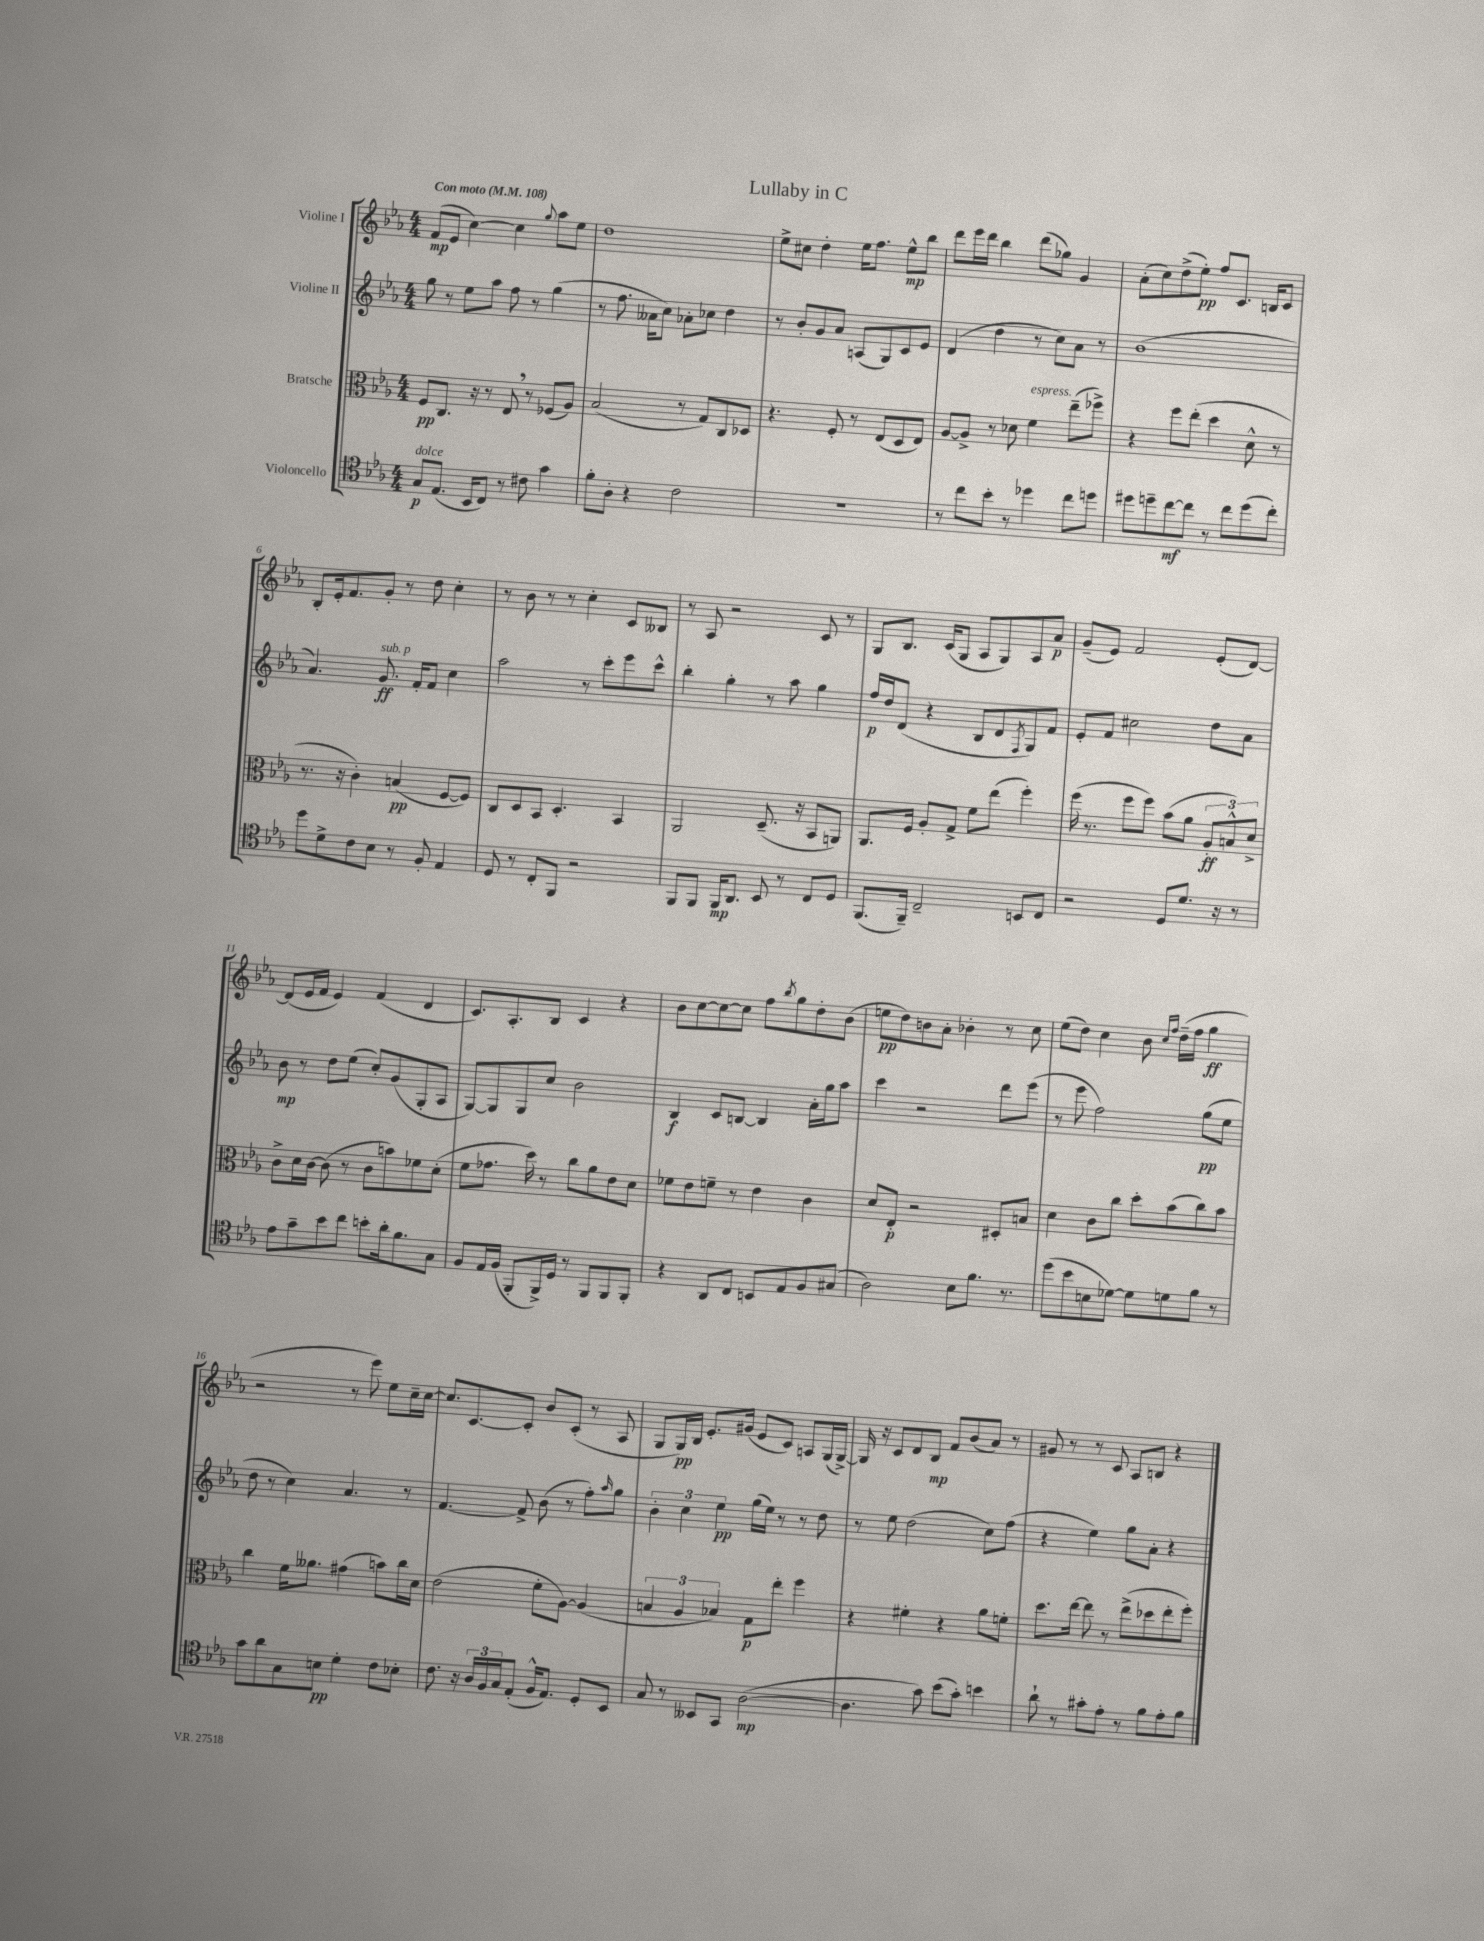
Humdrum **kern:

**kern	**dynam	**kern	**dynam	**kern	**dynam	**kern	**dynam
*part4	*part4	*part3	*part3	*part2	*part2	*part1	*part1
*staff4	*staff4	*staff3	*staff3	*staff2	*staff2	*staff1	*staff1
*I"Violoncello	*	*I"Bratsche	*	*I"Violine II	*	*I"Violine I	*
*clefC4	*	*clefC3	*	*clefG2	*	*clefG2	*
*k[b-e-a-]	*	*k[b-e-a-]	*	*k[b-e-a-]	*	*k[b-e-a-]	*
*M4/4	*	*M4/4	*	*M4/4	*	*M4/4	*
*MM108	*	*MM108	*	*MM108	*	*MM108	*
=1	=1	=1	=1	=1	=1	=1	=1
!	!	!	!	!	!	!LO:TX:a:B:t=Con moto	!
!LO:TX:a:i:t=dolce	!	!	!	!	!	!	!
8G/L	p	8F/L	pp	8gg\	.	(8f/L	mp
(8.E-/J	.	8.C/J	.	8r	.	8e-/J	.
.	.	.	.	8ee-\L	.	[4cc\)	.
16BB-/KL	.	16r	.	.	.	.	.
8C/J)	.	8r	.	8aa-\J	.	.	.
8r	.	8E-,/	.	8ff\	.	4cc\]	.
8c#X\	.	8r	.	8r	.	.	.
.	.	.	.	.	.	8qqgg/	.
4g\	.	(8F-X/L	.	(4gg\	.	8aa-\L	.
.	.	8A-/J)	.	.	.	8ee-\J	.
=2	=2	=2	=2	=2	=2	=2	=2
8f'\L	.	(2B-/	.	8r	.	1dd	.
8A-'\J	.	.	.	8.ff\	.	.	.
4r	.	.	.	.	.	.	.
.	.	.	.	16a--X\KL	.	.	.
.	.	.	.	8cc\J)	.	.	.
2c\	.	8r	.	8a-X'\L	.	.	.
.	.	8G/L)	.	8cc-X\J	.	.	.
.	.	8C/	.	4dd\	.	.	.
.	.	8D-X/J	.	.	.	.	.
=3	=3	=3	=3	=3	=3	=3	=3
1r	.	4.r	.	8r	.	8ee-^\L	.
.	.	.	.	8b-'/L	.	8cc#X\J	.
.	.	.	.	8g/	.	4dd'\	.
.	.	8F'/	.	8a-/J	.	.	.
.	.	8r	.	(8An/L	.	16ee-\KL	.
.	.	.	.	.	.	8.ff\J	.
.	.	(8E-/L	.	8G/)	.	.	.
.	.	8D/	.	8c/	.	8ee-^^\L	mp
.	.	8E-/J)	.	8e-/J	.	8bb-\J	.
=4	=4	=4	=4	=4	=4	=4	=4
8r	.	[8A-/L	.	(4d/	.	8ddd\L	.
8cc\L	.	8A-^/J]	.	.	.	16eee-\L	.
.	.	.	.	.	.	16ddd\JJ	.
8b-'\J	.	8r	.	4dd\	.	4bb-\	.
8r	.	8d-X\	.	.	.	.	.
!	!	!LO:TX:a:i:t=espress.	!	!	!	!	!
4dd-X\	.	4f\	.	8r	.	(8ddd\L	.
.	.	.	.	8cc\L)	.	8gg-X\J)	.
8cc\L	.	(8ee-~\L	.	8a-\J	.	4g/	.
8ddn\J	.	8ff-X^\J)	.	8r	.	.	.
=5	=5	=5	=5	=5	=5	=5	=5
8dd#X\L	.	4r	.	(1b-	.	(8a-'\L	.
8ddn~\	.	.	.	.	.	8cc\)	.
[8cc\	mf	8ff\L	.	.	.	(8dd^\	.
8cc\J]	.	(8ee-'\J	.	.	.	8ee-'\J)	pp
8r	.	4dd\	.	.	.	8ff/L	.
8cc\L	.	.	.	.	.	8.c/J	.
(8dd\	.	8d^^\	.	.	.	.	.
.	.	.	.	.	.	16Bn/KL	.
8cc'\J)	.	8r	.	.	.	8c/J	.
!!LO:LB:g=z
=6	=6	=6	=6	=6	=6	=6	=6
8dd\L	.	8.r	.	4.a-/)	.	8B-'/L	.
8d^\	.	.	.	.	.	16e-'/k	.
.	.	16r	.	.	.	8.f/	.
8c\	.	4c'\)	.	.	.	.	.
!	!	!	!	!LO:TX:a:i:t=sub. p	!	!	!
8B-\J	.	.	.	8.g/	ff	8g'/J	.
8r	.	(4Bn/	pp	.	.	8r	.
.	.	.	.	16f'/KL	.	.	.
8F'/	.	.	.	8f/J	.	8dd\	.
4E-/	.	[8F/L	.	4cc\	.	4cc'\	.
.	.	8F/J])	.	.	.	.	.
=7	=7	=7	=7	=7	=7	=7	=7
8D/	.	8C/L	.	2aa-\	.	8r	.
8r	.	8D/	.	.	.	8b-\	.
8C'/L	.	8BB-/J	.	.	.	8r	.
8FF/J	.	4.D'/	.	.	.	8r	.
2r	.	.	.	8r	.	4cc'\	.
.	.	.	.	8ccc'\L	.	.	.
.	.	4BB-/	.	8eee-\	.	8c/L	.
.	.	.	.	8ccc^^\J	.	8B--X/J	.
=8	=8	=8	=8	=8	=8	=8	=8
8FF/L	.	2AA-/	.	4bb-'\	.	8r	.
8FF/J	.	.	.	.	.	8A-/	.
16FF/KL	mp	.	.	4gg'\	.	2r	.
8.AA-/J	.	.	.	.	.	.	.
8BB-/	.	(8.D~/	.	8r	.	.	.
8r	.	.	.	8aa-\	.	.	.
.	.	16r	.	.	.	.	.
8C/L	.	8BB-/L	.	4gg\	.	8c/	.
8D/J	.	8AAn/J)	.	.	.	8r	.
=9	=9	=9	=9	=9	=9	=9	=9
(8.FF/L	.	8.AA-/L	.	16ff/LL	p	8G/L	.
.	.	.	.	16dd/J	.	.	.
.	.	.	.	(8d/J	.	8.B-/J	.
16FF~/Jk)	.	16F/Jk	.	.	.	.	.
2C~/	.	8A-'/L	.	4r	.	.	.
.	.	.	.	.	.	(16c/KL	.
.	.	8G^/J	.	.	.	8G/J	.
.	.	8f\L	.	8B-/L	.	8A-/L	.
.	.	(8ee-\J	.	8d/	.	8G/)	.
.	.	.	.	8qF/	.	.	.
8BBn/L	.	4ff'\)	.	8G/)	.	8A-/	.
8C/J	.	.	.	8f/J	.	8a-/J	p
=10	=10	=10	=10	=10	=10	=10	=10
2r	.	(16ff\	.	8e-'/L	.	(8g~/L	.
.	.	8.r	.	.	.	.	.
.	.	.	.	8f/J	.	8e-/J)	.
.	.	8ff\L	.	2cc#X\	.	2f/	.
.	.	8ff\J)	.	.	.	.	.
8D/L	.	(8b-\L	.	.	.	.	.
8.d/J	.	8a-\J	.	.	.	.	.
.	.	12A-'/L	ff	8dd\L	.	(8e-'/L	.
16r	.	.	.	.	.	.	.
.	.	12Bn^^/)	.	.	.	.	.
8r	.	.	.	8a-\J	.	[8d/J)	.
.	.	12d^/J	.	.	.	.	.
!!LO:LB:g=z
=11	=11	=11	=11	=11	=11	=11	=11
8e-\L	.	8c^\L	.	8b-\	mp	(8d/L]	.
8g~\	.	16d\L	.	8r	.	16e-/L	.
.	.	[16c\JJ	.	.	.	16f/JJ	.
8b-\	.	(8c\]	.	8dd\L	.	4e-/)	.
8cc\J	.	8r	.	(8ee-\J	.	.	.
8bn'\L	.	8c\L	.	8cc'/L)	.	(4f/	.
16a-'\k	.	8bn\)	.	(8g/	.	.	.
8.f\	.	.	.	.	.	.	.
.	.	8f-X\	.	8G'/	.	4d/	.
8G\J	.	(8d'\J	.	8A-/J	.	.	.
=12	=12	=12	=12	=12	=12	=12	=12
8F/L	.	8f\L	.	[8G/L)	.	8.c/L)	.
16E-/L	.	8.g-X\J	.	8G/]	.	.	.
(16F/JJ	.	.	.	.	.	8.A-'/	.
8FF'/L	.	.	.	8G/	.	.	.
.	.	16dd\)	.	.	.	.	.
16FF^/L)	.	8r	.	8cc/J	.	8B-/J	.
16D/JJ	.	.	.	.	.	.	.
8r	.	8cc\L	.	2b-\	.	4c/	.
8FF/L	.	8a-\	.	.	.	.	.
8FF/	.	8e-\	.	.	.	4r	.
8FF'/J	.	8d\J	.	.	.	.	.
=13	=13	=13	=13	=13	=13	=13	=13
4r	.	8f-X\L	.	4B-/	f	8b-\L	.
.	.	8e-\	.	.	.	[8cc\	.
8AA-/L	.	8fn~\J	.	8c/L	.	8cc\_	.
8C/J	.	8r	.	[8Bn/J	.	8cc\J]	.
8BBn/L	.	4e-\	.	4B/]	.	8ff\L	.
.	.	.	.	.	.	8qbb-/	.
8E-/	.	.	.	.	.	8gg\	.
8F/	.	4c\	.	16a-'\LL	.	8dd'\	.
.	.	.	.	16gg\J	.	.	.
(8G#X/J	.	.	.	8aa-\J	.	(8b-\J	.
=14	=14	=14	=14	=14	=14	=14	=14
2A-\)	.	8d/L	.	4ccc\	.	8een\L	pp
.	.	8E-'/J	p	.	.	8dd\)	.
.	.	2r	.	2r	.	8bn\	.
.	.	.	.	.	.	8a-'\J	.
8B-\L	.	.	.	.	.	4b-X'\	.
8.f\J	.	.	.	.	.	.	.
.	.	8D#X'/L	.	8ddd\L	.	8r	.
8.r	.	.	.	.	.	.	.
.	.	8Bn/J	.	(8eee-\J	.	8cc\	.
=15	=15	=15	=15	=15	=15	=15	=15
(8dd\L	.	4d\	.	8r	.	(8ee-\L	.
8b-\	.	.	.	8eee-\	.	8dd\J)	.
8Bn\	.	8c\L	.	2ff\)	.	4cc\	.
[8d-X\J)	.	8cc\J	.	.	.	.	.
8d-\L]	.	8dd'\L	.	.	.	8b-\	.
.	.	.	.	.	.	16qqcc/LL	.
.	.	.	.	.	.	16qqff/JJ	.
8dn\	.	(8b-\	.	.	.	(16dd~\LL	.
.	.	.	.	.	.	16ff\JJ	.
8f\J	.	8cc\)	.	(8gg\L	pp	4gg\	ff
8r	.	8b-\J	.	8ee-\J	.	.	.
!!LO:LB:g=z
=16	=16	=16	=16	=16	=16	=16	=16
8g\L	.	4cc\	.	8dd\	.	2r	.
8a-\	.	.	.	8r	.	.	.
8G\	.	16f\KL	.	4cc\)	.	.	.
.	.	8.a--X\J	.	.	.	.	.
8Bn\J	pp	.	.	.	.	.	.
4d'\	.	(4g#X\	.	4.a-/	.	8r	.
.	.	.	.	.	.	8eee-\)	.
8c\L	.	8bn\L)	.	.	.	8ee-\L	.
8B-X'\J	.	16cc\L	.	8r	.	16cc~\L	.
.	.	16d\JJ	.	.	.	[16cc\JJ	.
=17	=17	=17	=17	=17	=17	=17	=17
8.c\	.	(2e-\	.	[4.f/	.	8.cc/L]	.
16r	.	.	.	.	.	[8.c/	.
24A-/LL	.	.	.	.	.	.	.
24F/	.	.	.	.	.	.	.
24G/J	.	.	.	.	.	.	.
(8E-'/J	.	.	.	8f^/]	.	8c'/J]	.
16F^^/KL	.	8f'\L	.	(8b-\	.	8b-/L	.
8.E-/J)	.	.	.	.	.	.	.
.	.	[8A-\J)	.	8r	.	(8c'/J	.
8D'/L	.	(4A-/]	.	8ff'\L)	.	8r	.
.	.	.	.	16qqaa-/	.	.	.
8BB-/J	.	.	.	8gg\J	.	8A-/	.
=18	=18	=18	=18	=18	=18	=18	=18
8G/	.	6Bn/	.	6b-'\	.	8G/L	.
8r	.	.	.	.	.	16G/L)	pp
.	.	6A-/	.	6cc\	.	.	.
.	.	.	.	.	.	16B-/JJ	.
8BB--X/L	.	.	.	.	.	8.e-'/L	.
.	.	6B-X/)	.	6ee-\	pp	.	.
8GG/J	.	.	.	.	.	.	.
.	.	.	.	.	.	(16g#X/Jk	.
([2A-\	mp	8G\L	p	(16gg\LL	.	8e-/L	.
.	.	.	.	16ee-\JJ)	.	.	.
.	.	8ee-'\J	.	8r	.	8c/J)	.
.	.	4ff\	.	8r	.	8An/L	.
.	.	.	.	8dd\	.	(16G/L	.
.	.	.	.	.	.	[16G^/JJ)	.
=19	=19	=19	=19	=19	=19	=19	=19
4.A-\]	.	4r	.	8r	.	16G/]	.
.	.	.	.	.	.	16r	.
.	.	.	.	8ee-\	.	8c/L	.
.	.	4f#X'\	.	(2dd\	.	8d/	.
8g\)	.	.	.	.	.	8B-/J	mp
(8b-\L	.	4r	.	.	.	8f/L	.
8g'\J)	.	.	.	.	.	(8b-/	.
4bn\	.	8a-\L	.	8cc\L)	.	8a-/J)	.
.	.	8fn'\J	.	(8ff\J	.	8r	.
=20	=20	=20	=20	=20	=20	=20	=20
8a-`\	.	8.dd\L	.	4r	.	8g#X/	.
8r	.	.	.	.	.	8r	.
.	.	[16ee-\Jk	.	.	.	.	.
8g#X'\L	.	8ee-\]	.	4ee-\)	.	8r	.
8e-'\J	.	8r	.	.	.	8c/	.
8r	.	(8ee-^\L	.	8gg\L	.	8A-/L	.
8f\L	.	8dd-X\	.	8a-'\J	.	8Bn/J	.
8e-'\	.	8ee-'\	.	4r	.	4r	.
8f\J	.	8ff'\J)	.	.	.	.	.
==	==	==	==	==	==	==	==
*-	*-	*-	*-	*-	*-	*-	*-
